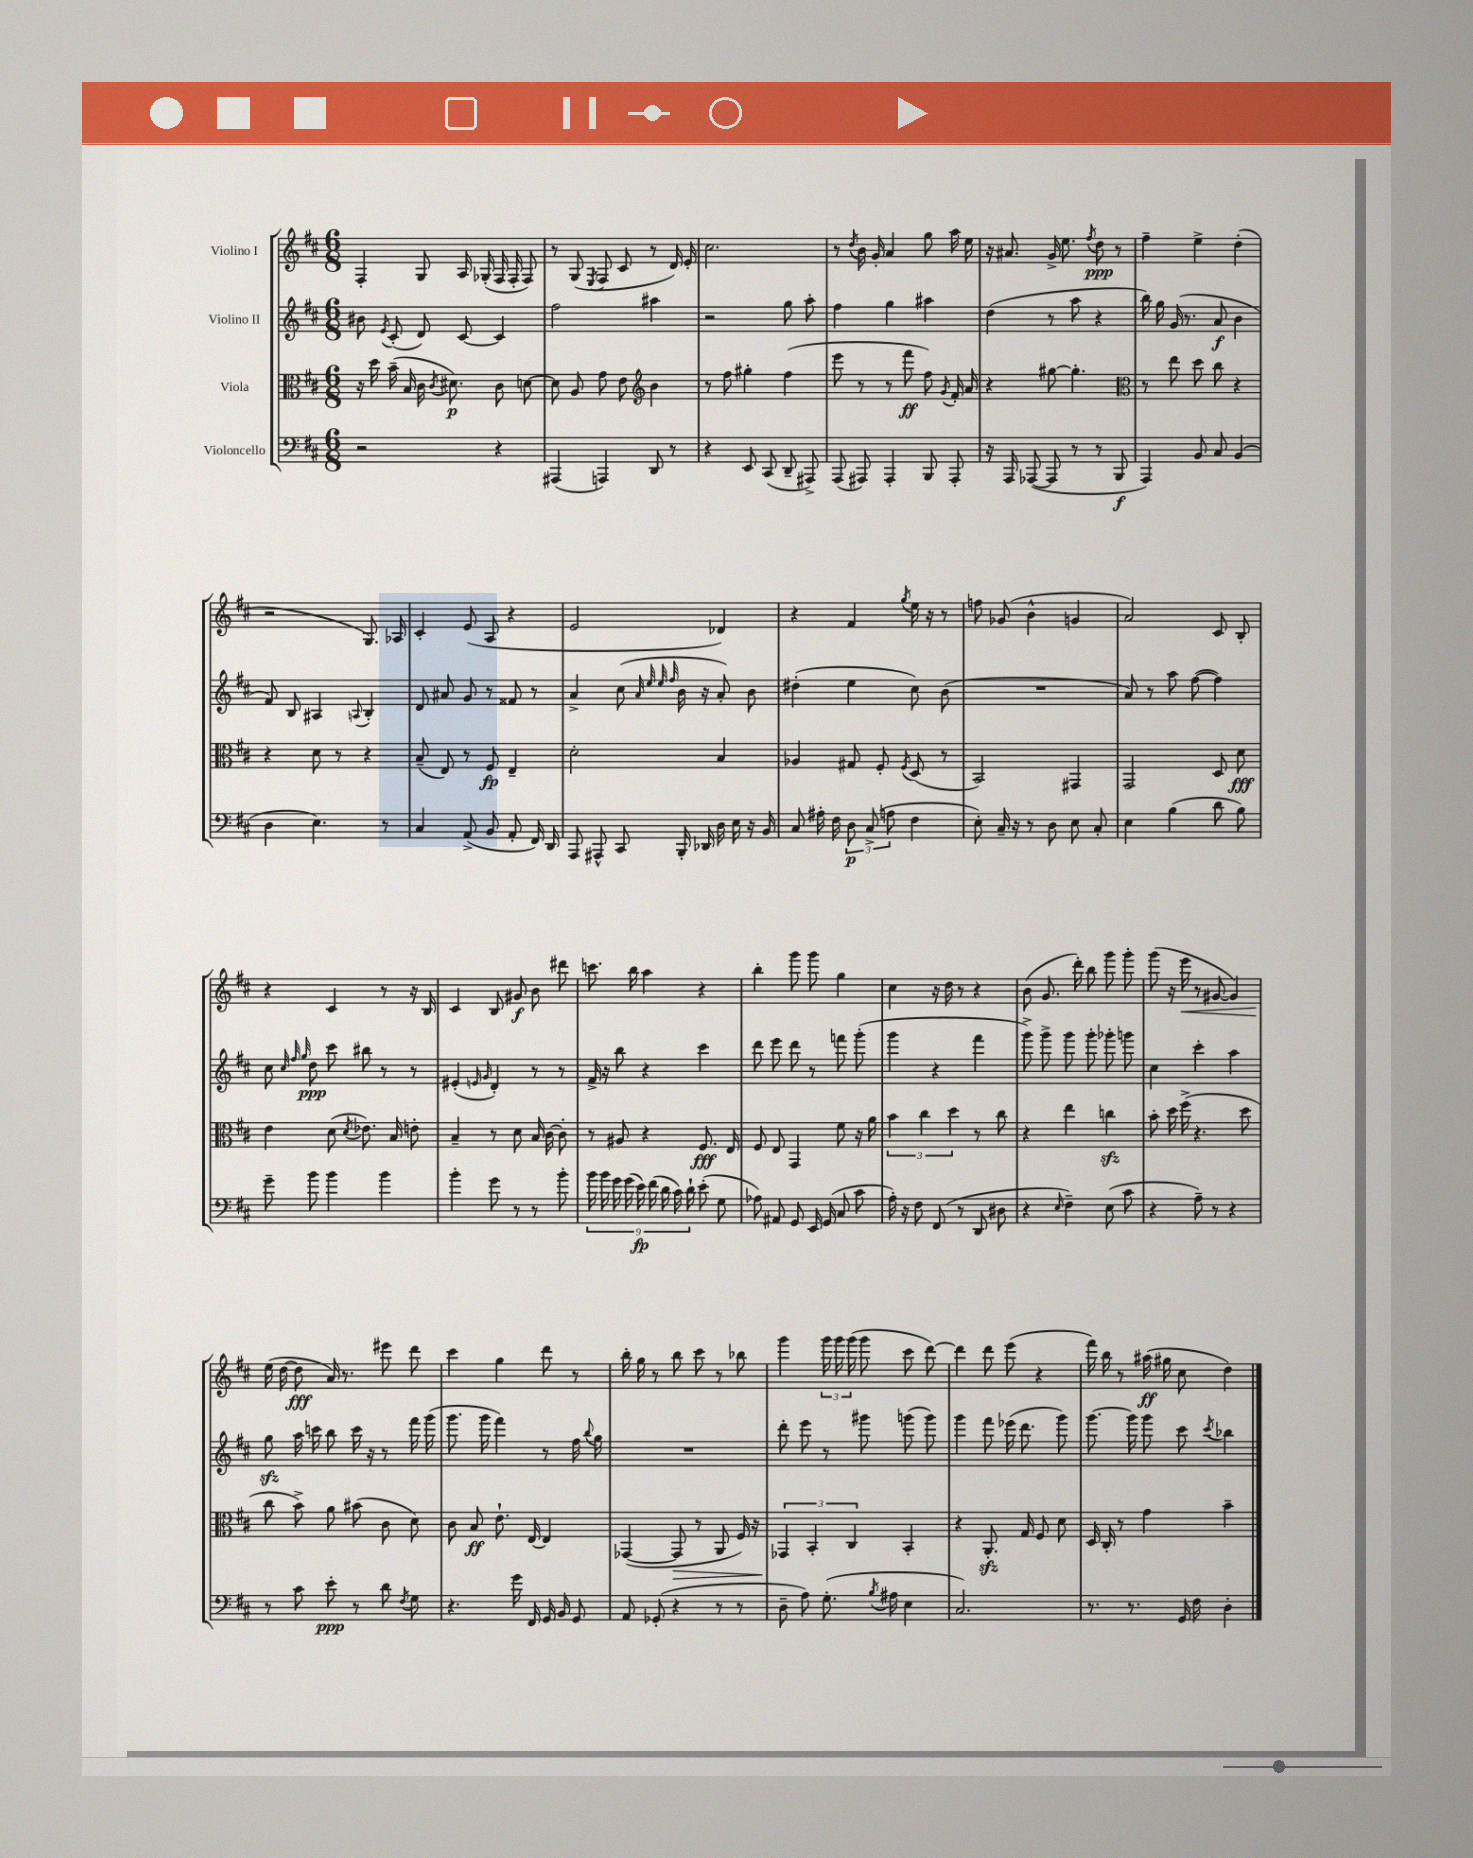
<<
\new StaffGroup <<
\new Staff = "s0" \with { instrumentName = "Violino I" } {
    \clef treble \key d \major \numericTimeSignature \time 6/8
    \autoBeamOff fis4-. g8 a16 ges16-.( fis16 fis16-. fis8) |
    r8 g8( \acciaccatura { e8 } fis8 cis'8 r8 d'16) e'16-. |
    cis''2. |
    r8 \acciaccatura { d''8 } b'16 g'16-. a'4 g''8 a''16 e''16 |
    r16 ais'8. g'16-> e''8. \acciaccatura { fis''8 } d''8\ppp r8 |
    fis''4-- e''4-> d''4-.( |
    r2 g8.) aes16 |
    cis'4-. e'8( a8 r4 |
    e'2 des'4) |
    r4 fis'4 \acciaccatura { g''8 } e''16 r16 r8 |
    f''8 ges'8( b'4-^ g'4 |
    a'2) cis'8 b8-. |
    r4 cis'4 r8 r16 b16 |
    cis'4 b8 gis'8\f b'8 dis'''8 |
    c'''8. b''16 a''4 r4 |
    b''4-. g'''8 g'''8 g''4 |
    cis''4 r16 d''16 r8 r4 |
    b'8( g'8. d'''16-.) b''8 g'''8 g'''8-. |
    g'''8( r16 e'''16\< r8 gis'8~ gis'4) |
    e''16\!( d''16~ d''8\fff a'16) r8. eis'''8 d'''8 |
    cis'''4 g''4 d'''8 r8 |
    b''16-. g''16 r8 b''8 cis'''8 r8 bes''8 |
    g'''4 \tuplet 3/2 { g'''16 g'''16 g'''16( } g'''8 cis'''8 d'''8~) |
    d'''4 d'''8 e'''8( r4 |
    fis'''16) b''16 r8 ais''16\ff( gis''16 cis''8 d''4) \bar "|." |
}
\new Staff = "s1" \with { instrumentName = "Violino II" } {
    \clef treble \key d \major \numericTimeSignature \time 6/8
    \autoBeamOff bis'8 \acciaccatura { e'8 } cis'8-.( d'8) cis'8~ cis'4 |
    fis''2 ais''4 |
    r2 g''8 a''8-. |
    fis''4 g''4 ais''4 |
    d''4( r8 a''8 r4 |
    b''16) g''16 g'16( r8. a'8\f b'4 |
    fis'8) b8 ais4 \appoggiatura { a8 } b4-. |
    d'8 ais'8 g'8 r8 fisis'8 r8 |
    a'4-> cis''8( \grace { a'32 e''32 e''32 fis''32 } b'16 r16 a'8-.) b'8 |
    dis''4-.( e''4 cis''8) b'8( |
    R2. |
    a'8) r8 a''8 fis''8~( fis''4) |
    cis''8 \grace { cis''32 fis''32 g''32 } d''8\ppp cis'''8 bis''8 r8 r8 |
    eis'4-.( \grace { e'16 g'16 } d'4-.) r8 r8 |
    fis'16-> r16 b''8 r4 cis'''4 |
    d'''8 e'''8 d'''8 r8 f'''8 g'''8-.( |
    g'''4 r4 fis'''4 |
    g'''8->) g'''8-> g'''8 g'''8-. ges'''8-. g'''8 |
    cis''4 cis'''4-. a''4 |
    g''8\sfz a''16 c'''16 b''8 c'''16 r16 r8 fis'''16 g'''16( |
    g'''8. g'''16 fis'''4) r8 fis''16 \appoggiatura { b''8 } g''16 |
    R2. |
    d'''8-. e'''8 r8 gis'''8 g'''8( g'''8) |
    g'''4 fis'''8 ees'''16( d'''8. g'''8) |
    g'''8.~ g'''16 g'''8 cis'''8 \acciaccatura { cis'''8 } bes''4 \bar "|." |
}
\new Staff = "s2" \with { instrumentName = "Viola" } {
    \clef alto \key d \major \numericTimeSignature \time 6/8
    \autoBeamOff r16 d''16 b'16--( b16 cis'16 \acciaccatura { cis'8 } dis'8.\p) cis'8 d'8~ |
    d'8 a8 g'8 e'8 \clef treble b'4 |
    r8 fis''8 gis''4-. fis''4( |
    e'''8 r8 r8 fis'''8\ff fis''8) \acciaccatura { g'8 } fis'16-. a'16 |
    r4 gis''8~ gis''4.-. |
    \clef alto r8 e''8 d''8 cis''8 r4 |
    r4 d'8 r8 r4 |
    b8--( e8) r8 fis8\fp e4-- |
    d'2-. b4 |
    aes4 gis8 fis8-. \acciaccatura { fis8 } d8( r8 |
    b,2) gis,4 |
    g,2 d8 d'8\fff |
    e'4 d'8( \acciaccatura { d'8 } ees'8.) b16 e'8-. |
    b4-- r8 d'8 b16 cis'16~ cis'8-. |
    r8 ais8 r4 fis8.\fff e16 |
    fis8 e8 g,4 fis'8 r16 a'16 |
    \tuplet 3/2 { b'4 cis''4 d''4 } r8 cis''8 |
    r4 e''4 c''4\sfz |
    b'8-. d''16 fis''16->( r4. d''8 |
    cis''8 b'8->) a'8 bis'8( cis'8 d'8) |
    cis'8 b8\ff e'8.-! e16~ e4 |
    ges,4~( ges,8\> r8 a,8 fis16) r16 |
    \tuplet 3/2 { ges,4\! b,4-. cis4 } b,4-. |
    r4 a,8.-.\sfz g16 fis8 d'8 |
    d16 cis16-. r8 g'4 b'4-- \bar "|." |
}
\new Staff = "s3" \with { instrumentName = "Violoncello" } {
    \clef bass \key d \major \numericTimeSignature \time 6/8
    \autoBeamOff r2 r4 |
    ais,,4( a,,4) d,8 r8 |
    r4 e,8 cis,8( d,8-- ais,,8->) |
    a,,8( ais,,8) ais,,4-. b,,8 ais,,8-. |
    r16 a,,16 aes,,8~( aes,,8 r8 r8 b,,8\f |
    a,,4) b,8 cis8 b,4( |
    d4 e4.) r8 |
    cis4 a,8->( b,8 a,8-. fis,16) d,16 |
    a,,8 ais,,8-^ cis,8 b,,16-. des,16 d16 e16 r16 b,16 |
    cis8 ais16-. fis16 \tuplet 3/2 { d8\p cis8->( a8 } fis4 |
    e8-.) cis16-- r16 r8 d8 e8 cis8-. |
    e4 b4( d'8 b8) |
    g'8-- b'8 b'4 b'4 |
    b'4-. g'8 r8 r8 b'8-. |
    \tuplet 9/8 { b'16 b'16 g'16 g'16( e'16\fp) fis'16( d'16 cis'16) d'16-! } e'8-.( g8 |
    aes8) ais,8 g,8 e,16 g,16( cis8 cis'8 |
    a16-.) r16 fis8 fis,8( r8 d,8 dis8 |
    r4 \grace { e16 } fis4--) e8( cis'8 |
    r4 a8--) r8 r4 |
    r8 cis'8 e'8-.\ppp r8 d'8 \acciaccatura { fis8 } g8 |
    r4. g'16 fis,16 g,16 b,16 g,8 |
    a,8 ges,8-.( r4 r8 r8 |
    d8-- a8) g8.-.( \acciaccatura { b8 } ais16 e4 |
    cis2.) |
    r8. r8. g,16 fis16 d4-. \bar "|." |
}
>>
>>
\layout { \context { \Score \remove "Bar_number_engraver" } }
